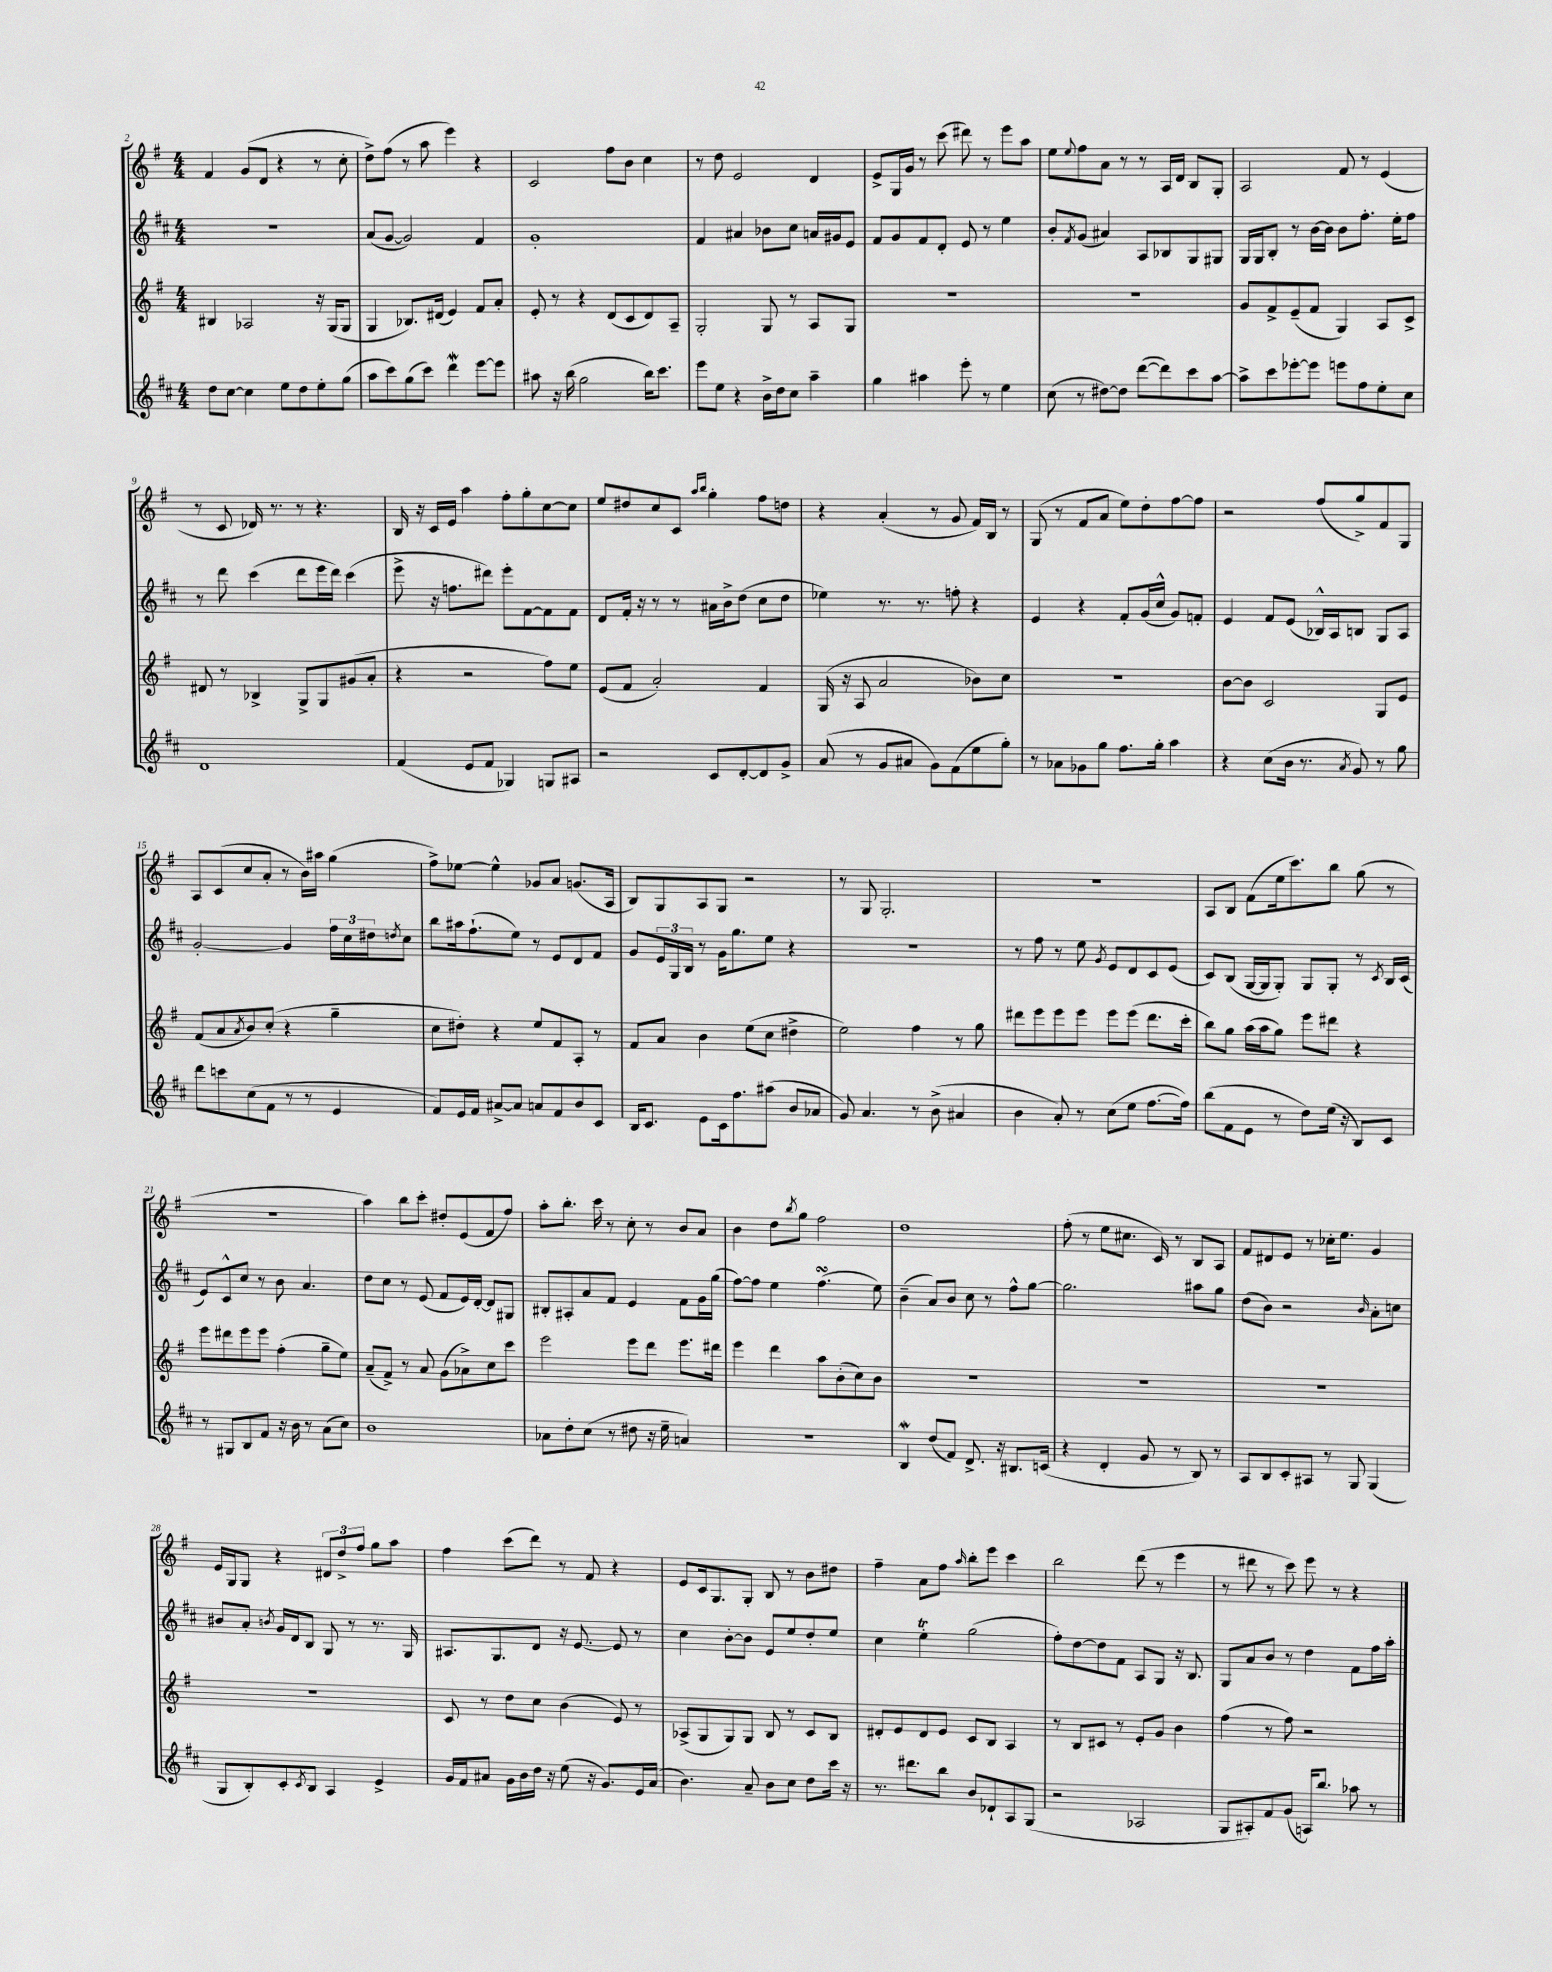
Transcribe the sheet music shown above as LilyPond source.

<<
\new StaffGroup <<
\new Staff = "s0" {
    \clef treble \key g \major \numericTimeSignature \time 4/4
    fis'4 g'8( d'8 r4 r8 c''8-. |
    d''8->) fis''8( r8 a''8 e'''4) r4 |
    c'2 fis''8 b'8 c''4 |
    r8 d''8 e'2 d'4 |
    e'8-> g16 g'16 r8 c'''8( dis'''8) r8 e'''8 a''8 |
    e''8 \appoggiatura { e''8 } fis''8 a'8 r8 r8 a16 d'16 b8 g8-. |
    a2 fis'8 r8 e'4( |
    r8 c'8 des'16) r8. r8 r4. |
    b16 r16 c'16 e'16 a''4 fis''8-. g''8-. c''8~ c''8 |
    e''8 dis''8 c''8 c'8 \grace { a''16 b''16 } g''4-. fis''8 d''8 |
    r4 a'4-.( r8 g'8 fis'16) b16 r8 |
    g8( r8 fis'8 a'8 e''8) d''8-. fis''8~ fis''8 |
    r2 fis''8( g''8->) fis'8 g8 |
    a8 c'8( c''8 a'8-. r8 b'16) ais''16 g''4( |
    fis''8->) ees''8~ ees''4-^ ges'8 a'8 g'8.( a16 |
    b8) g8 a8 g8 r2 |
    r8 g8 g2.-. |
    r1 |
    a8 b8 fis'8( e''16 c'''8.) b''8 g''8( r8 |
    R1 |
    a''4) b''8 c'''8-. dis''8-. e'8( fis'8 fis''8) |
    a''8-. b''8.-. c'''16 r8 c''8-. r8 b'8 a'8 |
    b'4 d''8 \acciaccatura { b''8 } g''8 fis''2 |
    d''1 |
    fis''8-.( r8 e''8 cis''8. c'16) r8 b8 a8 |
    fis'8 dis'8 e'8 r8 ces''16-. e''8. g'4 |
    e'16 g16 g8 r4 \tuplet 3/2 { dis'8 d''8-> fis''8 } g''8 a''8 |
    fis''4 c'''8( d'''8) r8 fis'8 r4 |
    e'8 c'16 g8. g8-. b8 r8 b'8 dis''8 |
    fis''4-- a'8 fis''8 \grace { a''16 } b''8-. e'''8 c'''4 |
    b''2 d'''8( r8 e'''4 |
    r8 dis'''8 r8 c'''8) e'''8 r8 r4 \bar "|." |
}
\new Staff = "s1" {
    \clef treble \key d \major \numericTimeSignature \time 4/4
    R1 |
    a'8( g'8~ g'2) fis'4 |
    g'1-. |
    fis'4 ais'4 bes'8 cis''8 a'16 gis'16 e'8 |
    fis'8 g'8 fis'8 d'8-. e'8 r8 e''4 |
    b'8-. \acciaccatura { fis'8 } g'8( ais'4) a8 bes8 g8 gis8 |
    g16 g16 b8-. r8 b'16~ b'16 b'8 fis''8.-. e''16-. fis''8 |
    r8 d'''8 cis'''4( d'''8 e'''16 d'''16) cis'''4( |
    e'''8-> r16 f''8. dis'''8) e'''8-. fis'8~ fis'8 fis'8 |
    d'8 fis'16-. r16 r8 r8 ais'16 b'16-> d''8( cis''8 d''8 |
    ees''4) r8. r8. f''8-. r4 |
    e'4 r4 fis'8-. g'16( cis''16-^ g'8) f'8-. |
    e'4 fis'8 e'8( bes16-^) a16 b8 g8 a8 |
    g'2~-. g'4 \tuplet 3/2 { fis''16 cis''16 dis''16 } \acciaccatura { d''8 } cis''8 |
    b''8 ais''16 fis''8.-!( e''8) r8 e'8 d'8 fis'8 |
    g'8 \tuplet 3/2 { e'16 g16 b16 } r8 g'16 g''8. e''8 r4 |
    R1 |
    r8 fis''8 r8 e''8 \acciaccatura { g'8 } e'8 d'8 cis'8 e'8( |
    cis'8) b8( g16~ g16 g8-.) g8 g8-. r8 \acciaccatura { cis'8 } b16 cis'16( |
    e'8) cis'8-^ cis''8 r8 b'8 a'4. |
    d''8 cis''8 r8 e'8( fis'8 e'16) d'16~-. d'8 gis8 |
    bis8-. ais8-. a'8 fis'8 e'4 fis'8 g'16 g''16( |
    fis''8~) fis''8 e''4 fis''4.\turn( e''8) |
    b'4--( a'8) b'8 cis''8 r8 fis''8-^ g''8~ |
    g''2. ais''8 g''8 |
    d''8( b'8) r2 \grace { b'16 } a'8-. c''8 |
    bis'8 a'8-. \acciaccatura { b'8 } g'16 d'16 b8 g8 r8 r8. g16 |
    ais8. g8. d'8 r16 e'8.~ e'8 r8 |
    cis''4 b'8~-. b'8 e'8 e''8 d''8-. e''8 |
    cis''4 e''4-.\trill g''2( |
    fis''8-.) d''8~ d''8 fis'8 a8 g8 r16 b8. |
    g8 a'8 b'8 r8 d''4 fis'8 fis''16 a''16-. \bar "|." |
}
\new Staff = "s2" {
    \clef treble \key g \major \numericTimeSignature \time 4/4
    bis4 aes2 r16 g16( g8 |
    g4 bes8.) dis'16( e'4) fis'8 a'8-. |
    e'8-. r8 r4 d'8( c'8 d'8) a8-- |
    g2-. g8 r8 a8 g8 |
    r1 |
    R1 |
    g'8 fis'8-> e'8--( fis'8 g4) a8 c'8-> |
    dis'8 r8 bes4-> g8-> g8 gis'8( a'8-. |
    r4 r2 fis''8) e''8 |
    e'8( fis'8 a'2-.) fis'4 |
    g16( r16 a8 a'2 bes'8) c''8 |
    r1 |
    b'8~ b'8 c'2 g8 e'8 |
    fis'8( a'8 \acciaccatura { a'8 } b'8) c''8-.( r4 g''4-- |
    c''8 dis''8-.) r4 e''8 fis'8 a8-. r8 |
    fis'8 a'8 b'4 e''8( c''8 dis''4-> |
    e''2) fis''4 r8 g''8 |
    dis'''8 e'''8 e'''8 e'''8 e'''8 e'''8( dis'''8. c'''16-. |
    b''8) g''8 a''16( a''16 g''8) e'''8 dis'''8 r4 |
    e'''8 dis'''8 e'''8 e'''8 fis''4-.( g''8-- e''8) |
    a'8--( fis'8->) r8 a'8 g'8( aes'8->) c''8 c'''8 |
    e'''2 e'''8 d'''8 e'''8. dis'''16 |
    e'''4 d'''4 a''8 b'8-.( c''8) b'8 |
    R1 |
    R1 |
    R1 |
    R1 |
    c'8 r8 d''8 c''8 b'4( e'8) r8 |
    aes8->( g8 g8) g8 b8 r8 c'8 b8 |
    dis'8-. e'8 dis'8 e'8 c'8 b8 a4 |
    r8 b8 cis'8 r8 e'8-. g'8 b'4 |
    fis''4( r8 fis''8) r2 \bar "|." |
}
\new Staff = "s3" {
    \clef treble \key d \major \numericTimeSignature \time 4/4
    d''8 cis''8~ cis''4 e''8 d''8 e''8-. g''8( |
    a''8 cis'''8) g''8( cis'''8) d'''4\mordent e'''8~ e'''8 |
    ais''8 r16 b''16( g''2 b''16) cis'''8. |
    e'''8 e''8 r4 b'16-> d''16 cis''8 a''4-- |
    g''4 ais''4 e'''8-. r8 e''4 |
    cis''8( r8 dis''8~) dis''8 d'''8~( d'''8) cis'''8 a''8~ |
    a''8-> cis'''8 ees'''8~-. ees'''8 e'''8 fis''8 e''8-. cis''8 |
    d'1 |
    fis'4( e'8 fis'8 ges4) g8 ais8 |
    r2 cis'8 d'8~-. d'8 g'8-> |
    a'8( r8 g'8 ais'8 g'8) fis'8( e''8 g''8-.) |
    r8 aes'8 ges'8 g''8 fis''8. g''16-. a''4 |
    r4 cis''8( b'16 r8. \acciaccatura { a'8 } g'8) r8 g''8 |
    d'''8 c'''8 cis''8( fis'8 r8 r8 e'4 |
    fis'8) e'16 fis'16 ais'8~-> ais'8 a'8 fis'8 b'8 cis'8 |
    b16 cis'8. e'8 cis'16 fis''8. ais''8( b'8 aes'8 |
    g'8) a'4. r8 b'8->( ais'4 |
    b'4 a'8-.) r8 cis''8( e''8 fis''8.~ fis''16) |
    b''8( fis'8 e'8 r8 d''8) e''16( r16 b8) cis'8 |
    r8 gis8 b8 fis'8 r16 b'16 r8 a'8( cis''8) |
    b'1 |
    aes'8 d''8-. cis''8( r8 dis''8 r16 e''16-- a'4) |
    R1 |
    b4\mordent d''8( fis'8) d'8.-> r16 bis8. c'16( |
    r4 d'4-. g'8 r8 b8) r8 |
    a8 b8 cis'8-. ais8 r8 g8 g4( |
    g8 b8-.) cis'8-. \acciaccatura { cis'8 } b8 a4 e'4-> |
    g'16 fis'16 ais'8 g'16 b'16 d''16 r16 e''8( r16 g'8.) e'16 ais'16( |
    b'4.) a'8-- b'8 cis''8 d''8 cis'''16 r16 |
    r8. dis'''8. b''8 b'8 des'8-! a8 g8( |
    r2 aes2 |
    g8 ais8-.) fis'8 g'8( a16) b''8. aes''8 r8 \bar "|." |
}
>>
>>
\layout { \context { \Score currentBarNumber = #2 } }
